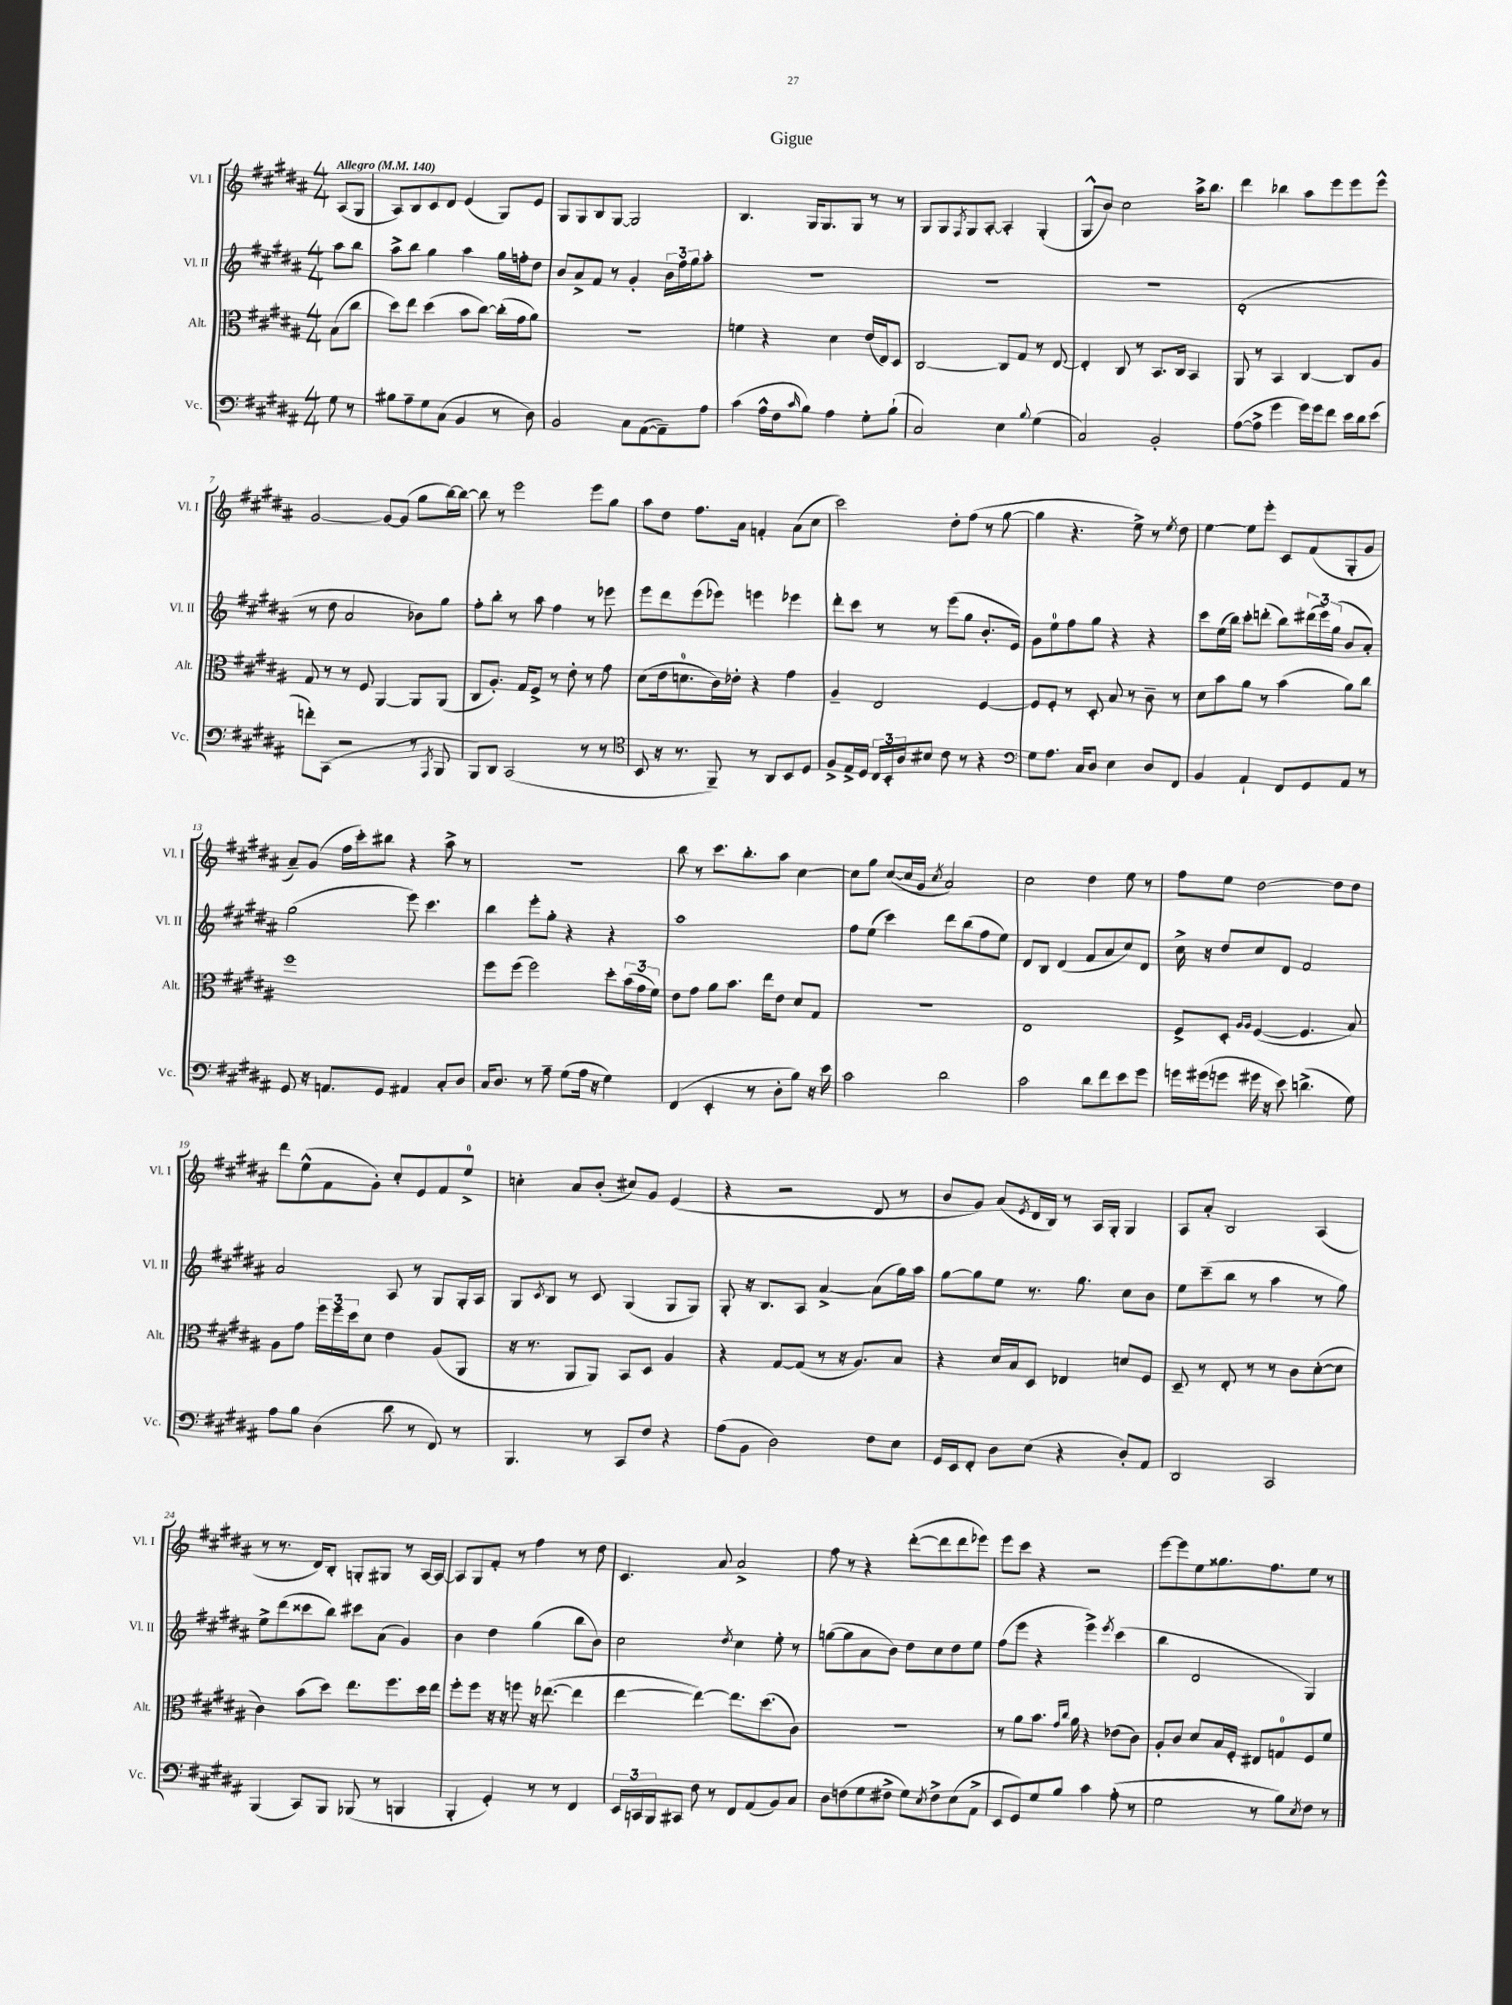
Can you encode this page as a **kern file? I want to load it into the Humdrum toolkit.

**kern	**kern	**kern	**kern
*part4	*part3	*part2	*part1
*staff4	*staff3	*staff2	*staff1
*I"Vc.	*I"Alt.	*I"Vl. II	*I"Vl. I
*I'Vc.	*I'Alt.	*I'Vl. II	*I'Vl. I
*clefF4	*clefC3	*clefG2	*clefG2
*k[f#c#g#d#a#]	*k[f#c#g#d#a#]	*k[f#c#g#d#a#]	*k[f#c#g#d#a#]
*M4/4	*M4/4	*M4/4	*M4/4
*MM140	*MM140	*MM140	*MM140
=	=	=	=
!	!	!	!LO:TX:a:B:t=Allegro
8G#\	(8B\L	8aa#\L	(8A#/L
8r	8cc#\J	8bb\J	8G#/J
=1	=1	=1	=1
8B#X\L	8dd#\L)	8aa#^\L	8A#/L)
8A#~\	8ee\J	8bb\J	8B/
8G#\	(4dd#\	4gg#\	8c#/
(8C#\J	.	.	8d#/J
4BB/	8b\L	4aa#\	(4e/
.	[8cc#\J)	.	.
8r	(16cc#'\LL]	16gg#\LL	8G#/L)
.	16g#\J	16ffn'\J	.
8D#\)	8a#\J)	8dd#\J	8e/J
=2	=2	=2	=2
2BB/	1r	8b/L	8G#/L
.	.	8a#^/	8G#/
.	.	8f#/J	8B/
.	.	8r	[8G#/J
8C#\L	.	4g#'/	2G#/]
([8AA#\	.	.	.
8AA#~\])	.	24b\LL	.
.	.	24ff#\	.
.	.	24gg#\J	.
8A#\J	.	8aa#'\J	.
=3	=3	=3	=3
(4c#\	4fn\	1r	4.B/
16A#^^\LL	4r	.	.
16F#\J	.	.	.
16qqc#/	.	.	.
8B\J)	.	.	16G#/KL
.	.	.	8.G#/
4A#\	4d#\	.	.
.	.	.	8G#/J
8G#'\L	(16e/LL	.	8r
.	16E/J)	.	.
(8B`\J	8D#/J	.	8r
=4	=4	=4	=4
2C#/)	[2C#/	1r	8G#/L
.	.	.	8G#/
.	.	.	8qF#/
.	.	.	8G#/
.	.	.	[8A#'/J
4E\	8C#/L]	.	4A#'/]
.	8G#/J	.	.
8qqB/	.	.	.
(4G#\	8r	.	(4G#'/
.	[8E/	.	.
=5	=5	=5	=5
2C#/)	4E'/]	1r	8G#^^/L
.	.	.	8b/J)
.	8C#/	.	2cc#\
.	8r	.	.
2BB'/	8.BB/L	.	.
.	16C#/Jk	.	.
.	4BB/	.	16aa#^\KL
.	.	.	8.bb\J
=6	=6	=6	=6
([8A#\L	8AA#/	(1d#'	4ddd#\
8A#^\J]	8r	.	.
4g#\	4BB/	.	4bb-X\
16g#\LL)	[4C#/	.	8aa#\L
16g#\J	.	.	.
8f#\J	.	.	8eee\
16e\LL	8C#/L]	.	8eee\
16d#\J	.	.	.
(8e\J	8A#/J	.	8eee^^\J
!!LO:LB:g=z
=7	=7	=7	=7
8fn'\L)	8G#/	8r	[2g#/
(8CC#\J	8r	8dd#\	.
2r	8r	2a#/	.
.	8F#/	.	.
.	[4AA#/	.	8g#/L_
.	.	.	(8g#/J]
8r	8AA#/L]	8b-X\L)	8gg#\L
8qAAA#/	.	.	.
8BBB/	(8AA#/J	8gg#\J	[16bb\L)
.	.	.	16bb\JJ_
=8	=8	=8	=8
8BBB/L)	8C#/L	8ff#'\L	8bb\]
8DD#/J	8.A#'/J)	8bb'\J	8r
(2CC#/	.	8r	2eee\
.	16G#/KL	.	.
.	8F#^/J	8aa#\	.
.	8r	4ff#\	.
.	8e'\	.	.
8r	8r	8r	8eee\L
8r	8g#\	8eee-X\	8gg#\J
=9	=9	=9	=9
*clefC4	*	*	*
8BB/	(8d#\L	8eee\L	8aa#\L
16r	16e\k	8ddd#\	8dd#\J
8.r	8.dn\	.	.
.	.	(8eee\	8.ff#\L
8FF#~/)	16c#\L)	8eee-X\J)	.
.	16e-X'\JJ	.	16a#\Jk
8r	4r	4eeen\	4fn'/
8AA#/L	.	.	.
8BB/	4g#\	4eee-X\	(8a#\L
8D#/J	.	.	8cc#\J
=10	=10	=10	=10
8F#^/L	4A#~/	8ddd#'\L	2ccc#\)
16E^/L	.	8ccc#\J	.
16D#/JJ	.	.	.
24C#/LL	2E/	8r	.
24BB'/	.	.	.
24A#/J	.	.	.
8B#X/J	.	8r	.
8c#\	.	(8eee\L	8dd#'\L
8r	.	8gg#\J	(8ff#\J
4r	[4F#/	8.b'/L	8r
.	.	.	[8gg#\
.	.	16e/Jk)	.
=11	=11	=11	=11
*clefF4	*	*	*
8G#\L	8F#/L]	8g#\L	4gg#\]
8.A#\J	8F#'/J	8ee\	.
.	8r	8ff#\	4.r
16C#/KL	.	.	.
8D#/J	8D#'/	8gg#\J	.
4E\	8B/	4r	.
.	8r	.	8ee^\)
8D#/L	8c#~\	4r	8r
.	.	.	8qee/
8FF#/J	8r	.	8dd#\
=12	=12	=12	=12
4BB/	8d#\L	8ccc#\L	[4ee\
.	8b\	(16ee\L	.
.	.	16bb\JJ)	.
4AA#`/	8a#\J	8ccc#'\L	8ee\L]
.	8r	(8dddn'\J	8eee'\J
8FF#/L	(4b\	8bb\L)	8c#/L
8GG#/	.	(24ddd#X\L	(8f#/
.	.	24eee\)	.
.	.	(24gg#\JJ	.
8AA#/J	8a#\L)	8b/L	8G#'/
8r	8cc#\J	8a#'/J)	8g#/J
!!LO:LB:g=z
=13	=13	=13	=13
8GG#/	1ff#	(2gg#\	8a#~/L)
16r	.	.	(8g#/J
8.AAn/L	.	.	.
.	.	.	16ff#\LL
.	.	.	16ccc#'\J)
8GG#/J	.	.	8bb#X\J
4AA#X/	.	8eee\)	4r
.	.	4.ccc#\	.
8C#'/L	.	.	8aa#^\
8D#/J	.	.	8r
=14	=14	=14	=14
16C#/KL	8ff#\L	4bb\	1r
8.D#/J	.	.	.
.	(8ff#\J	.	.
8r	2ff#\)	8eee'\L	.
8A#~\	.	8gg#'\J	.
(8G#\L	.	4r	.
16A#\Jk	.	.	.
16r	.	.	.
4G#\)	8dd#'\L	4r	.
.	(24b\L	.	.
.	24g#\	.	.
.	24f#\JJ)	.	.
=15	=15	=15	=15
(4FF#/	8e\L	1aa#	8bb\
.	8g#\J	.	8r
4EE'/	8a#\L	.	8.ccc#\L
.	8.b\J	.	.
.	.	.	8.bb'\
8r	.	.	.
.	16ee\KL	.	.
8D#'\L	8e\J	.	8aa#\J
8B\J)	8d#/L	.	[4cc#\
16r	8G#/J	.	.
16e\	.	.	.
=16	=16	=16	=16
2c#\	1r	8ff#\L	8cc#\L]
.	.	(8ee\J	8gg#\J
.	.	4ccc#\)	([8cc#/L
.	.	.	16cc#/L]
.	.	.	16g#/JJ
.	.	.	8qcc#/
2d#\	.	8ddd#\L	2a#/)
.	.	(8bb\	.
.	.	8ff#\	.
.	.	8ee\J)	.
=17	=17	=17	=17
2c#\	1E	8d#/L	2cc#\
.	.	8B/J	.
.	.	(4d#/	.
8d#\L	.	8f#/L	4dd#\
8f#\	.	8a#/	.
8e\	.	8cc#/)	8ee\
8g#\J	.	8d#/J	8r
=18	=18	=18	=18
16gn\LL	8F#^/L	16cc#^\	8ff#\L
(16g#X\J	.	16r	.
8gn\J	8D#'/J	8dd#/L	8ee\J
.	16qqA#/LL	.	.
.	16qqA#/JJ	.	.
16g#X\	([4F#/	8cc#/	[2dd#\
16r	.	.	.
8e\)	.	8d#/J	.
(4.dn^\	4.F#/]	2f#/	.
.	.	.	8dd#\L]
8G#\)	8B/)	.	8dd#\J
!!LO:LB:g=z
=19	=19	=19	=19
8A#\L	8A#\L	2a#/	8ddd#\L
8B\J	8g#\J	.	(8ee^^\
(4D#\	24ff#\LL	.	8f#\
.	24ff#\	.	.
.	24dd#\J	.	.
.	8d#\J	.	8g#'\J)
8d#\	4e\	8A#/	8cc#'/L
8r	.	8r	8e/
8FF#/)	(8A#/L	8G#/L	8f#/
8r	8AA#/J	16G#'/L	8ee^/J
.	.	16A#/JJ	.
=20	=20	=20	=20
4.BBB/	16r	8G#/L	4ccn'\
.	8.r	.	.
.	.	8qc#/	.
.	.	8B/J	.
.	8AA#/L	8r	8a#/L
8r	8AA#/J)	8c#/	(8b'/J
8CC#/L	8BB/L	(4G#/	8cc#X/L)
8F#/J	8D#/J	.	8g#/J
4r	4A#/	8G#/L	(4e/
.	.	8G#/J)	.
=21	=21	=21	=21
(8A#\L	4r	8G#'/	4r
8BB\J	.	16r	.
.	.	8.B/L	.
2D#\)	[8G#/L	.	2r
.	(8G#/J]	8A#/J	.
.	8r	[4a#^/	.
.	16r	.	.
.	8.A#/L)	.	.
8F#\L	.	(8a#\L]	8d#/
8E\J	8B/J	16gg#\L)	8r
.	.	16aa#\JJ	.
=22	=22	=22	=22
16GG#/LL	4r	[8gg#\L	8b/L
16EE/J	.	.	.
8FF#'/J	.	8gg#\]	8g#/J)
8D#\L	16d#/LL	8ee\J	(8a#/L
.	16B/J	.	.
.	.	.	8qe/
(8E\J	8D#/J	8.r	16d#/L
.	.	.	16B/JJ)
4r	4E-X/	.	8r
.	.	8.gg#\	.
.	.	.	16A#/LL
.	.	.	16G#'/JJ
8D#'/L)	8dn/L	8cc#\L	4G#/
8AA#/J	8F#/J	8b\J	.
=23	=23	=23	=23
2DD#/	8D#~/	8ee\L	8A#/L
.	8r	(8ccc#~\	8a#'/J
.	8E'/	8bb\J	2B/
.	8r	8r	.
2CC#/	8r	4aa#\	.
.	8c#\L	.	.
.	([8d#'\	8r	(4A#/
.	8d#\J]	8gg#\)	.
!!LO:LB:g=z
=24	=24	=24	=24
(4BBB/	4c#\)	8ee^\L	8r
.	.	(8ddd#\	8.r
8CC#/L)	(8b\L	8ccc##X\	.
.	.	.	16d#/KL)
8BBB/J	8dd#\J)	8bb\J)	8B'/J
(8BBB-X/	8.ee\L	8ccc#X\L	8Gn'/L
8r	.	(8a#\J	8G#X/J
.	8.ff#\	.	.
4BBBn/	.	4g#/)	8r
.	16dd#\L	.	[16A#/LL
.	16ee\JJ	.	16A#/JJ_
=25	=25	=25	=25
4BBB'/	8ff#'\L	4b\	8A#/L]
.	8ff#\J	.	8G#/
4GG#'/)	16r	4dd#\	8f#'/J
.	16r	.	.
.	8ffn\	.	8r
8r	16r	(4gg#\	4ff#\
.	([8.ee-X\	.	.
8r	.	.	.
4FF#/	4ee-\]	8bb\L	8r
.	.	8b\J)	8dd#\
=26	=26	=26	=26
24EE/LL	[4ee\	2cc#\	4.c#/
24CCn/	.	.	.
24BBB/J	.	.	.
8CC#X/J	.	.	.
8F#\	4ee\_)	.	.
8r	.	.	8a#/
.	.	8qdd#/	.
8FF#/L	8.ee\L]	4cc#\	2a#^/
(8AA#/	.	.	.
.	(8.dd#\	.	.
8BB/)	.	8ee'\	.
8C#/J	8c#\J)	8r	.
=27	=27	=27	=27
8D#\L	1r	([8ggn\L	8ff#\
(8Fn\	.	8gg\]	8r
8G#\	.	8a#\	4r
8F#X^\J	.	8b\J)	.
8G#\L)	.	8dd#\L	([8ddd#'\L
8qE/	.	.	.
8F#^\	.	8cc#\	8ddd#\]
(8E\	.	8dd#\	8ddd#\
8AA#^\J	.	8ee\J	8eee-X\J)
=28	=28	=28	=28
8EE/L	8r	(8ff#\L	8eee\L
8GG#/)	8a#\L	8eee\J	8ccc#\J
8G#/	8.b\J	4r	4r
8B/J	.	.	.
.	16qqg#/LL	.	.
.	16qqcc#/JJ	.	.
.	16a#\	.	.
4c#\	4r	4eee^\)	2r
.	.	8qeee/	.
(8A#'\	(8e-X\L	(4ccc#\	.
8r	8c#\J)	.	.
=29	=29	=29	=29
2G#\	8A#'/L	4bb\	[8eee\L
.	8c#/J	.	8eee\]
.	8d#/L	2d#/	8ee\
.	16B/L	.	8.gg##X\
.	16F#'/JJ	.	.
8r	8E#X/L	.	.
.	.	.	8.ff#\
8B\L)	8Gn/	.	.
8qE/	.	.	.
8F#\J	8F#/	4G#/)	8ee\J
8r	8f#/J	.	8r
==	==	==	==
*-	*-	*-	*-
